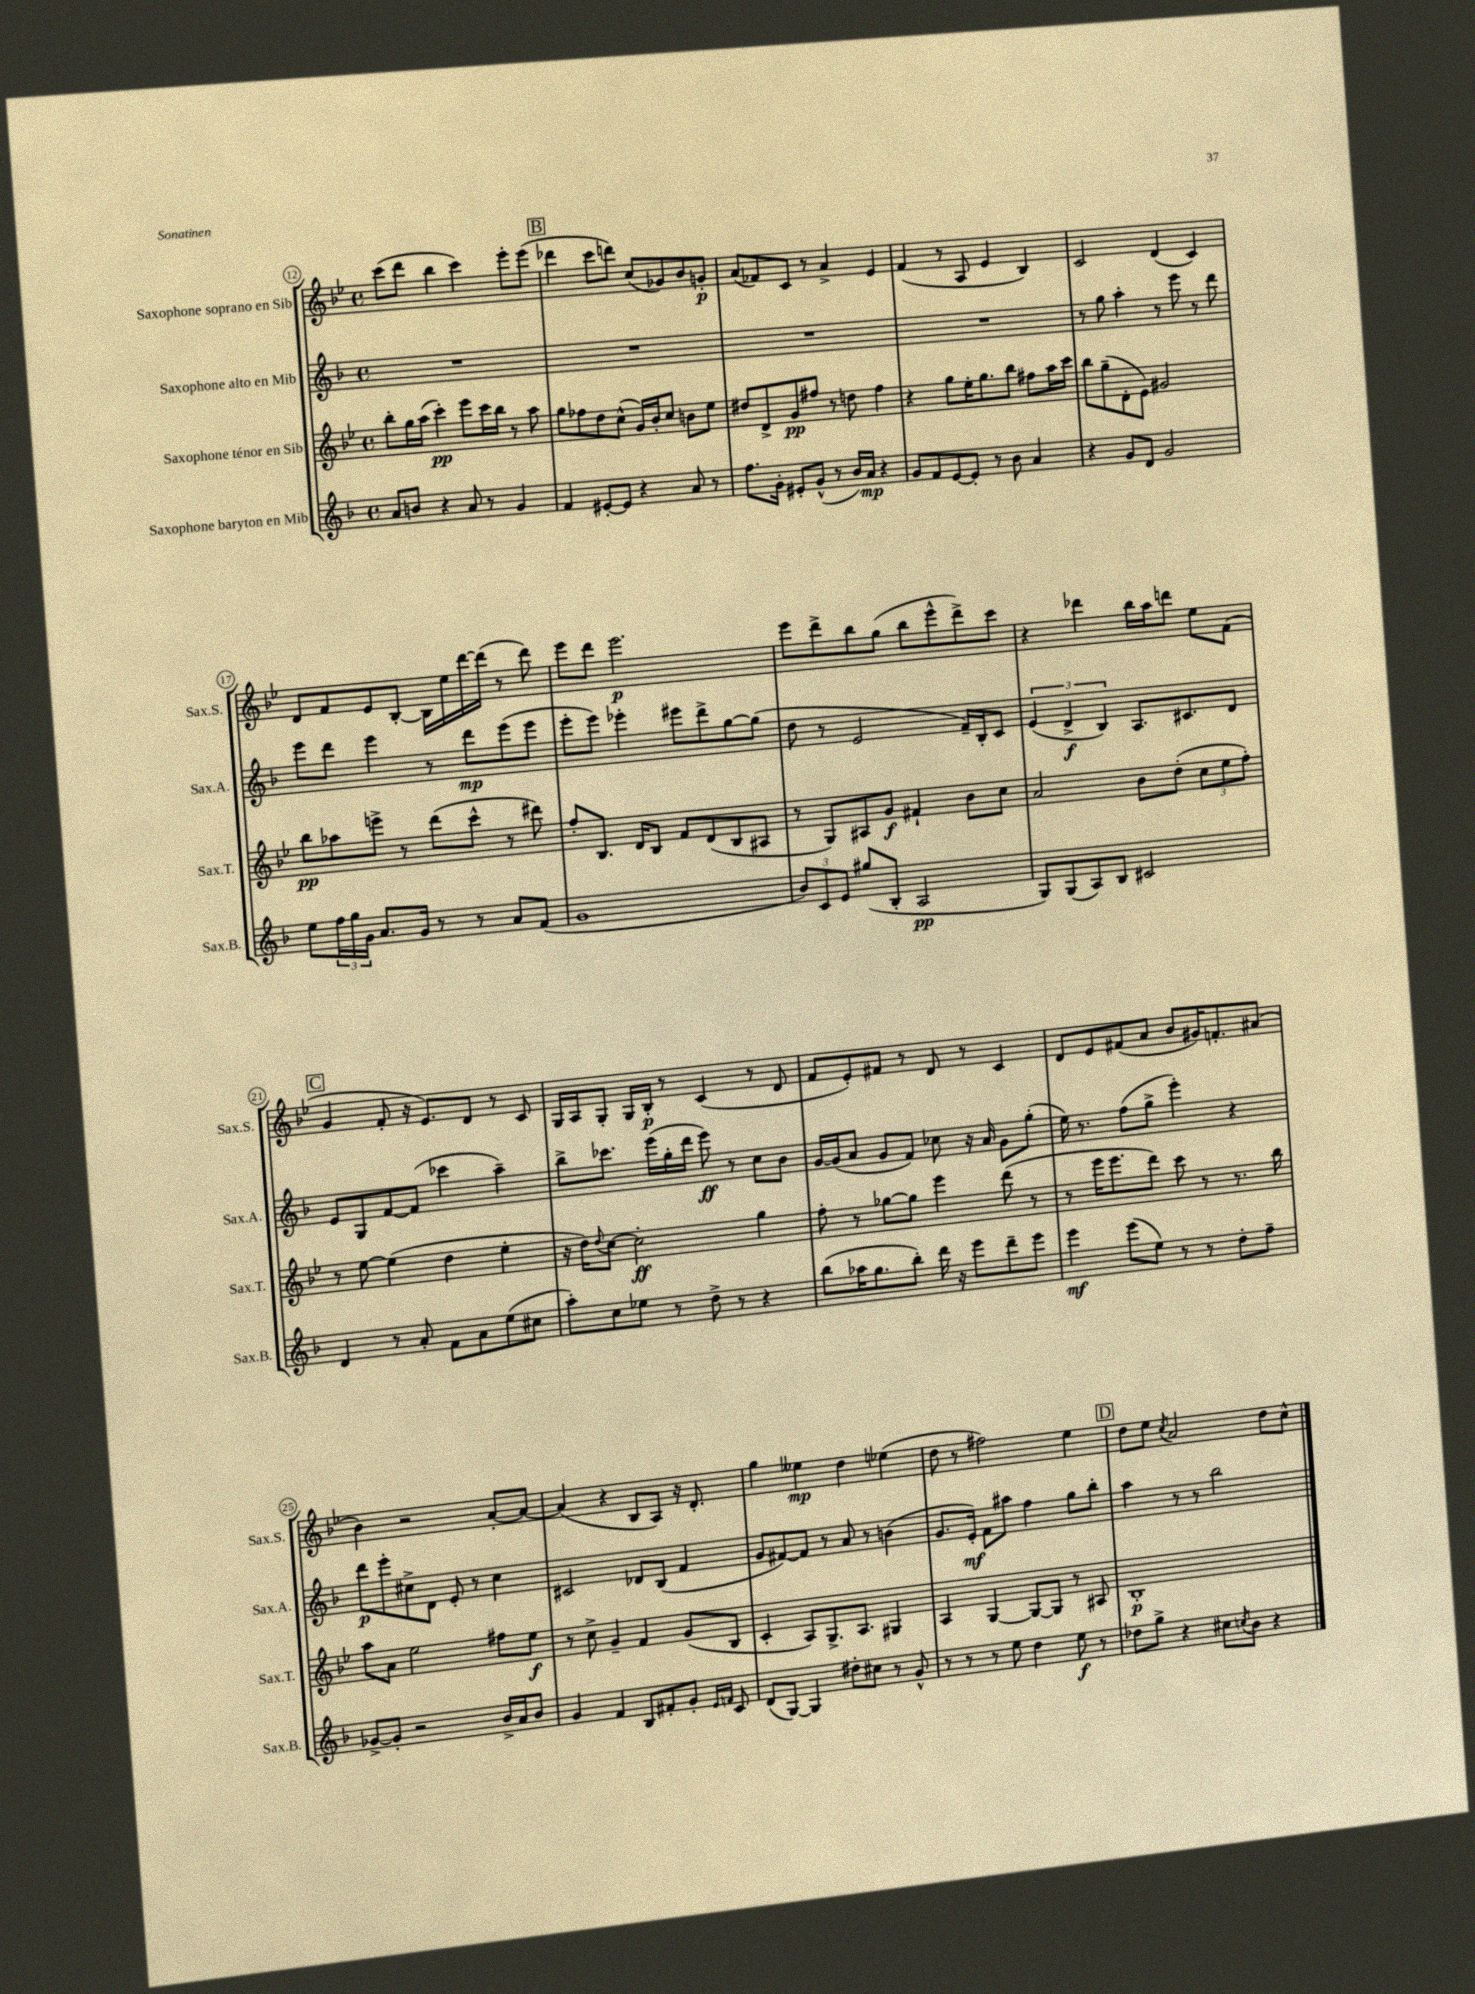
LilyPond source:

<<
\new StaffGroup <<
\new Staff = "s0" \with { instrumentName = "Saxophone soprano en Sib" shortInstrumentName = "Sax.S." } {
    \clef treble \key bes \major \defaultTimeSignature \time 4/4
    c'''8( d'''8 bes''4 c'''4) ees'''8-. ees'''8( |
    \mark \markup { \box "B" } des'''4 c'''8 d'''8) c''8( ges'8) bes'8 g'8-.\p |
    a'8( fes'8) c'8 r8 a'4-> ees'4 |
    f'4( r8 a8 ees'4 bes4) |
    c'2 d'4( c'4) |
    d'8 f'8 ees'8 bes8~-. bes16 ees''16 d'''16~ d'''16( r8 d'''8) |
    ees'''8 d'''8 ees'''2.\p |
    ees'''8 d'''8-> bes''8 g''8( bes''8 ees'''8-^ d'''8->) c'''8 |
    r4 des'''4 bes''16 a''16 d'''8 ees''8 f'8( |
    \mark \markup { \box "C" } g'4 f'8-. r16 ees'8.) d'8 r8 c'8 |
    g16 a16 g8-. g16 bes16-.\p r8 c'4( r8 d'8 |
    f'8 ees'8-.) fis'8 r8 d'8 r8 c'4 |
    d'8 ees'8 fis'8( a'8 bes'8 gis'16) f'8.-. ais'8( |
    bes'4) r2 a'8~-. a'8~ |
    a'4( r4 bes8 a8) r16 d'8.-. |
    g''4 eeses''4\mp d''4 ees''4( |
    d''8 r8 fis''2) ees''4 |
    \mark \markup { \box "D" } d''8 ees''8 \acciaccatura { c''8 } a'2 d''8 c''8-^ \bar "|." |
}
\new Staff = "s1" \with { instrumentName = "Saxophone alto en Mib" shortInstrumentName = "Sax.A." } {
    \clef treble \key f \major \defaultTimeSignature \time 4/4
    R1 |
    \mark \markup { \box "B" } R1 |
    R1 |
    R1 |
    r8 g''8 a''4-. r8 e'''8 r8 d'''8 |
    e'''8 d'''8 e'''4 r8 d'''8\mp e'''8( e'''8 |
    e'''8-. e'''8) ees'''4-. eis'''8 d'''8-> g''8~ g''8( |
    d''8 r8 e'2 f'16--) bes16-. c'8 |
    \tuplet 3/2 { e'4( d'4->\f bes4) } a8. cis'8. d'8 |
    \mark \markup { \box "C" } e'8 g8 f'8~ f'8( ces'''4 a''4--) |
    bes''8-> ces'''8. e'''16( g''16-. d'''16 e'''8\ff) r8 c''8 bes'8 |
    g'16~ g'16( a'8 g'8 f'8) ces''8 r16 a'16 g'8 g''8-.( |
    e''16) r8. f''8( g''8-> e'''4-.) r4 |
    d'''8\p e'''8-. cis''8-> d'8 e'8-. r8 cis''4 |
    cis'2 des'8 bes8( f'4 |
    g'8 fis'8~) fis'8 r8 a'8 r8 b'4( |
    g'8. e'16-.\mf) f'8 ais''8 f''4 g''8 bes''8-. |
    \mark \markup { \box "D" } a''4 r8 r8 bes''2 \bar "|." |
}
\new Staff = "s2" \with { instrumentName = "Saxophone ténor en Sib" shortInstrumentName = "Sax.T." } {
    \clef treble \key bes \major \defaultTimeSignature \time 4/4
    bes''8-. g''16 a''16( c'''4-.\pp) ees'''8 c'''16 bes''16 r8 a''8 |
    \mark \markup { \box "B" } g''8 fes''8 d''8 c''8-^( g'16) bes'16-. c''8 b'8 ees''8 |
    dis''8 d'8-> g'8\pp fis''8 r8 d''8 fis''4 |
    r4 g''8 ees''16-. g''8. bes''8 fis''8 a''16 c'''16 |
    bes''8 g''8--( d'8-. ees'8) gis'2 |
    bes''8\pp aes''8 e'''8-> r8 d'''8( c'''8-^ r8 dis'''8) |
    f''8-. bes8. d'16 bes8 f'8 d'8( bes8 ais8 |
    r8 g8) ais8 g'8\f fis'4-! bes'8 c''8 |
    a'2 bes'8 d''8-.( \tuplet 3/2 { c''8 ees''8 f''8-.) } |
    \mark \markup { \box "C" } r8 ees''8~ ees''4( d''4 ees''4-. |
    r16 d''16) \appoggiatura { d''8 } c''8~ c''2-.\ff g''4 |
    f''8-. r8 ges''8~ ges''8 ees'''4 d'''8( r8 |
    r8 ees'''16 ees'''8. d'''8) c'''8 r8 r8. bes''16 |
    a''8 a'8 ees''2 fis''8 ees''8\f |
    r8 c''8-> g'4-- f'4 g'8( bes8 |
    c'4-. a8) g8.-> a8. gis4 |
    a4 g4~ g8~ g8 r8 ais8 |
    \mark \markup { \box "D" } bes1-.\p \bar "|." |
}
\new Staff = "s3" \with { instrumentName = "Saxophone baryton en Mib" shortInstrumentName = "Sax.B." } {
    \clef treble \key f \major \defaultTimeSignature \time 4/4
    a'8 b'8 r4 a'8 r8 g'4 |
    \mark \markup { \box "B" } f'4 eis'8~-. eis'8 r4 a'8 r8 |
    f''8. g'16-. eis'8-. g'8-^( r8 bes'16) a'16\mp r4 |
    g'8 f'8 e'8~ e'8-. r8 bes'8 a'4 |
    r4 g'8 d'8 g'2 |
    e''8 \tuplet 3/2 { f''16 g''16 g'16 } a'8. g'16 r8 r8 a'8 f'8( |
    g'1 |
    \tuplet 3/2 { bes'8) c'8 e'8 } gis''8( bes8-. a2\pp |
    g8) g8( a8) bes8 cis'2 |
    \mark \markup { \box "C" } d'4 r8 a'8-. f'8 a'8 e''8( cis''8 |
    a''8-.) c''8 ees''8 r8 d''8-> r8 r4 |
    bes''8( aes''16 g''8. bes''8-.) d'''16 r16 e'''8 d'''8-- e'''8 |
    e'''4\mf e'''8( e''8) r8 r8 d''8-. f''8-- |
    ges'8~-> ges'8-. r2 bes'16-> a'16 bes'8 |
    g'4 f'4 bes8 fis'8-. g'8-. \grace { e'16 f'16 } c'8 |
    d'8( g8~) g4 dis''8-. cis''8 r8 g'8-^ |
    r8 r8 r8 e''8 d''4 e''8\f r8 |
    \mark \markup { \box "D" } des''8 g''8-> r4 cis''8 \acciaccatura { c''8 } bes'8 r4 \bar "|." |
}
>>
>>
\layout { \context { \Score currentBarNumber = #12 \override BarNumber.stencil = #(make-stencil-circler 0.1 0.3 ly:text-interface::print) } }
